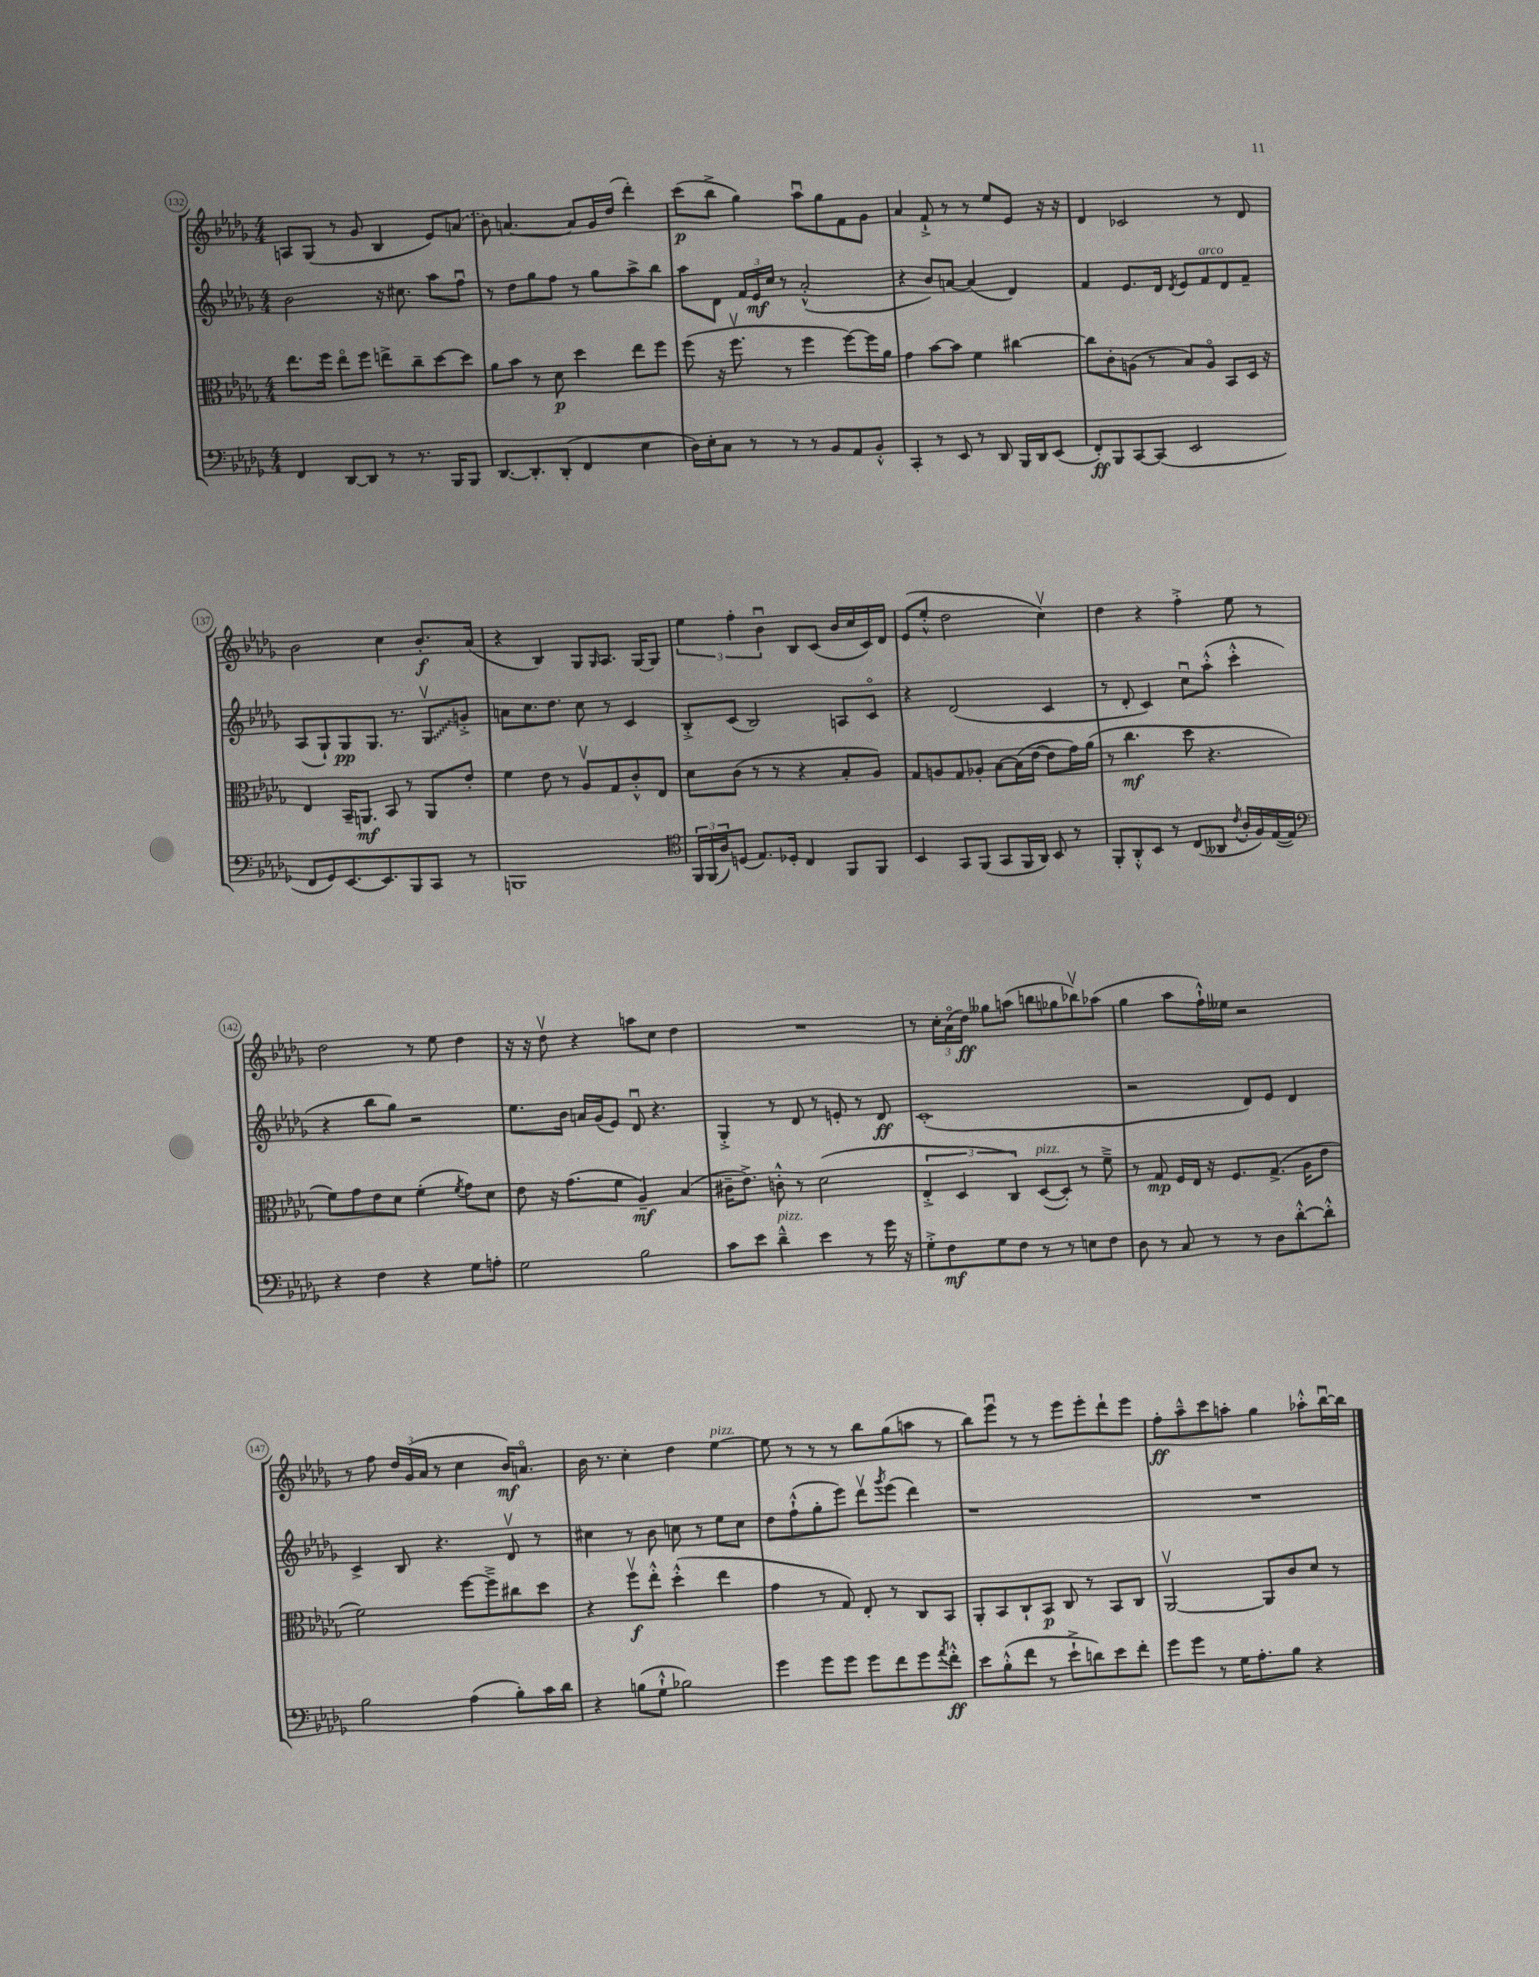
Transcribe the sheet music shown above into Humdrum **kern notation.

**kern	**kern	**kern	**kern
*staff4	*staff3	*staff2	*staff1
*clefF4	*clefC3	*clefG2	*clefG2
*k[b-e-a-d-g-]	*k[b-e-a-d-g-]	*k[b-e-a-d-g-]	*k[b-e-a-d-g-]
*M4/4	*M4/4	*M4/4	*M4/4
4FF/	8.ee-\L	2b-\	8A/L
.	.	.	(8G-/J
.	16ff\Jk	.	.
[8DD-/L	8ee-o\L	.	8r
8DD-/]J	8ff\J	.	8g-/
8r	8ee^\L	16r	4B-/
.	.	8.cc#\	.
8.r	8cc~\	.	.
.	[8dd-\	8aa-\L	8e-/L)
16BBB-/LK	.	.	.
8BBB-/J	8dd-\]J	8ffu\J	(8a/J
=	=	=	=
[8.DD-/L	8a-\L	8r	8b-\)
.	8b-\J	8dd-\L	[4.a/
8.DD-'/]	.	.	.
.	8r	8gg-\	.
(8DD-'/J	8d-\	8ff\J	.
4FF/	4dd-\	8r	8a/]L
.	.	8gg-\L	16g-/L
.	.	.	(16dd-/JJ
4E-\	8ee-\L	8aa-^\	4ddd-'\)
.	8ff\J	8bb-\J	.
=	=	=	=
16D-\LL)	(8ff\	8aa-\L	(8ccc\L
16E-'\J	.	.	.
8C\J	16r	8d-\J	8bb-^\J
.	8.ffv\	.	.
8r	.	24f/LL	4gg-\)
.	.	24e-/	.
.	.	24cc/JJ	.
8r	8r	8r	.
8r	4ff\	(2a-'^^/	8aa-u\L
8BB-/L	.	.	8gg-\
8AA-/	[8ff\L)	.	8f\
8BB-'^^/J	16ff\]L	.	8g-\J
.	16a-\JJ	.	.
=	=	=	=
4CC'/	4g-\	4r	4a-/
8r	[8b-\L	8b-/L)	8f`^/
8EE-/	8b-\]J	[8a/J	8r
8r	4f\	(4a/]	8r
8DD-/	.	.	8ee-/L
16BBB-/LL	[4cc#\	4d-/)	8e-/J
16DD-/J	.	.	.
(8EE-/J	.	.	16r
.	.	.	16r
=	=	=	=
8FF'/L)	8cc#\]L	4f/	4d-/
8BBB-/	8c'\	.	.
[8CC/	(8A\J	8.e-/L	2c-/
(8CC/]J	8r	.	.
.	.	16d-/Jk	.
.	.	8qd-/	.
2EE-/	8B-/L)	8e-/L	.
.	8Ao/J	8f/	.
.	8BB-/L	8d-/	8r
.	16D-/Jk	8f~/J	8d-/
.	16r	.	.
=	=	=	=
8FF/L	4E-/	(8A-/L	2b-\
8GG-/)	.	8G-`/)	.
[8.EE-/	16BB-~/LK	8G-/	.
.	8.AA/J	.	.
.	.	8.G-/J	.
8.EE-/]	.	.	.
.	8BB-/	.	4cc\
.	.	8.r	.
8BBB-/	8r	.	.
8CC/J	8AA/L	8G-v/L	8.b-'/L
8r	8e-'/J	8g'^/J	.
.	.	.	(16a-/Jk
=	=	=	=
1BBB	4f\	8a\L	4r
.	.	8.cc\	.
.	8e-\	.	4B-/)
.	.	8.dd-\J	.
.	8r	.	.
.	8A-v/L	8cc\	8G-/L
.	.	.	16qqG-/
.	8G-/	8r	8.A-/J
.	8c'^^/	4c/	.
.	.	.	[16G-/LK
.	8E-/J	.	8G-/]J
=	=	=	=
*clefC4	*	*	*
24FF/LL	8d-\L	8B-'^/L	6ee-\
(24FF/	.	.	.
24A-/J)	.	.	.
(8D/J	(8c\J	(8c/J	.
.	.	.	6ff'\
8.E-/L)	8r	2B-/)	.
.	.	.	6b-u\
.	8r	.	.
16D-'/Jk	.	.	.
4C/	4r	.	8B-/L
.	.	.	(8c/J
8FF/L	8B-'/L	8A/L	16b-/LL
.	.	.	16cc/
8FF/J	8A-/J)	8co/J	16c/)
.	.	.	16d-/JJ
=	=	=	=
4BB-/	8G-/L	4r	(8e-/L
.	8A/	.	8ee-'^^/J
8GG-/L	8G-/	(2d-/	2dd-\
(8FF/J	8A-'/J	.	.
8GG-/L	[8B-\L	.	.
16FF/L	(16B-\]L	.	.
16AA-/JJ)	[16e-\JJ	.	.
8BB-/	8e-\]L	4c/	4ccv\)
8r	16g-\L)	.	.
.	(16a-\JJ	.	.
=	=	=	=
8FF'/L	8r	8r	4dd-\
8AA-'^^/	4.cc\	8d-'/	.
8BB-/J	.	4c/)	4r
8r	.	.	.
(8C/L	8dd-\	8ccu\L	4ff'^\
8AA--/J	4.r	(8aa-'^^\J	.
8qc/	.	.	.
16A-'/LL	.	4ccc'^^\	8ee-\
16F/)	.	.	.
([16E-/	.	.	8r
16E-/]JJ)	.	.	.
=	=	=	=
*clefF4	*	*	*
4r	8f\L)	4r	2dd-\
.	8g-\	.	.
4F\	8e-\	8bb-\L	.
.	8d-\J	8gg-\J)	.
4r	(4f'\	2r	8r
.	.	.	8ee-\
.	8qf/	.	.
8G-\L	8g-\L)	.	4dd-\
8A'\J	8d-\J	.	.
=	=	=	=
2G-\	8e-\	8.ee-\L	16r
.	.	.	16r
.	16r	.	8dd-v\
.	(8.g-\L	16b-\Jk	.
.	.	16a/LL	4r
.	.	(16g-/J	.
.	8f\J	8e-/J)	.
2B-\	4A-~/)	8d-u/	8aa\L
.	.	4.r	8cc\J
.	(4B-/	.	4dd-\
=	=	=	=
8c\L	16c#~\LK	4G-'^/	1r
.	8.e-^\J)	.	.
8e-\J	.	.	.
4d-~^^\	8c'^^\	8r	.
.	8r	8d-/	.
4e-\	(2d-\	8r	.
.	.	8e'/	.
8r	.	8r	.
16g-\	.	8d-/	.
16r	.	.	.
=	=	=	=
8G-'^\L	6E-'^/	(1c'	8r
8F\	.	.	24cc'\LL
.	6D-/	.	(24a-o\
.	.	.	24dd-\JJ)
8G-\	.	.	8gg--\L
.	6C/)	.	.
8F\J	.	.	(8aa\J
8r	([8D-/L	.	8bb\L
8r	8D-'/]J)	.	8gg-\
8E\L	8r	.	8bb-v\)
8F\J	8f~^\	.	(8aa-\J
=	=	=	=
8D-\	8r	2r	4gg-\
8r	8G-/	.	.
8C/	16F/LL	.	8aa-\L
.	16E-/JJ	.	.
8r	16r	.	16ff`^^\L)
.	8.F/L	.	16ee--\JJ
8r	.	8d-/L)	2r
8D-\L	(8.G-^/J	8e-/J	.
[8d-'^^\	.	4d-/	.
.	16A-\LK	.	.
8d-'^^\]J	8e-\J	.	.
=	=	=	=
2B-\	2f\)	4c^/	8r
.	.	.	8ff\
.	.	8B-/	24dd-/LL
.	.	.	(24g-/
.	.	.	24a-/JJ
.	.	4.r	8r
(4A-\	[8ff\L	.	4cc\
.	8ff~^\]	.	.
8B-'\L)	8cc#\	8d-v/	16b-/LK)
.	.	.	8.ao/J
16c\L	8dd-\J	8r	.
16d-\JJ	.	.	.
=	=	=	=
4r	4r	4cc#\	16b-\
.	.	.	8.r
(8B\L	8ffv\L	8r	4cc'\
8G-`^^\J	8ee-'^^\J	8b-\	.
2B-\)	(4dd-'^^\	8cc\	4dd-\
.	.	8r	.
.	4ee-\	8ee-\L	[4ee-\
.	.	8cc\J	.
=	=	=	=
4g-\	4g-\	8dd-\L	8ee-\]
.	.	(8ff`^^\	8r
8g-\L	8r	8gg-'\	8r
8g-\J	8G-/)	8eee-\J)	8r
8g-\L	8E-'/	8ddd-v\L	8bb-\L
.	.	8qggg-/	.
8f\	8r	(8eee-\J	(8gg-\
8g-\	8C/L	4ddd-\)	8aa\J
8qa-/	.	.	.
8f'^^\J	8BB-/J	.	8r
=	=	=	=
8e-\L	8AA-'/L	1r	8bb-\L)
(8B-'^^\	8BB-/	.	8eee-u\J
8f\J	8C`/	.	8r
8r	8BB-/J	.	8r
8e-`^\L	8C/	.	8eee-\L
8d\)	8r	.	8eee-'\
8e-\	8BB-/L	.	8ddd-`\
8f'\J	8C/J	.	8eee-\J
=	=	=	=
8g-\L	[2AA-v/	1r	8ff'\L
8g-\J	.	.	8aa-~^^\
8r	.	.	8ccc\
16G-\LK	.	.	8aa'\J
8.A-'\	.	.	.
.	8AA-/]L	.	4gg-\
8B-\J	8c/	.	.
4r	8d-/J	.	8aa-'^^\L
.	8r	.	[16bb-u\L
.	.	.	16bb-\]JJ
==	==	==	==
*-	*-	*-	*-
